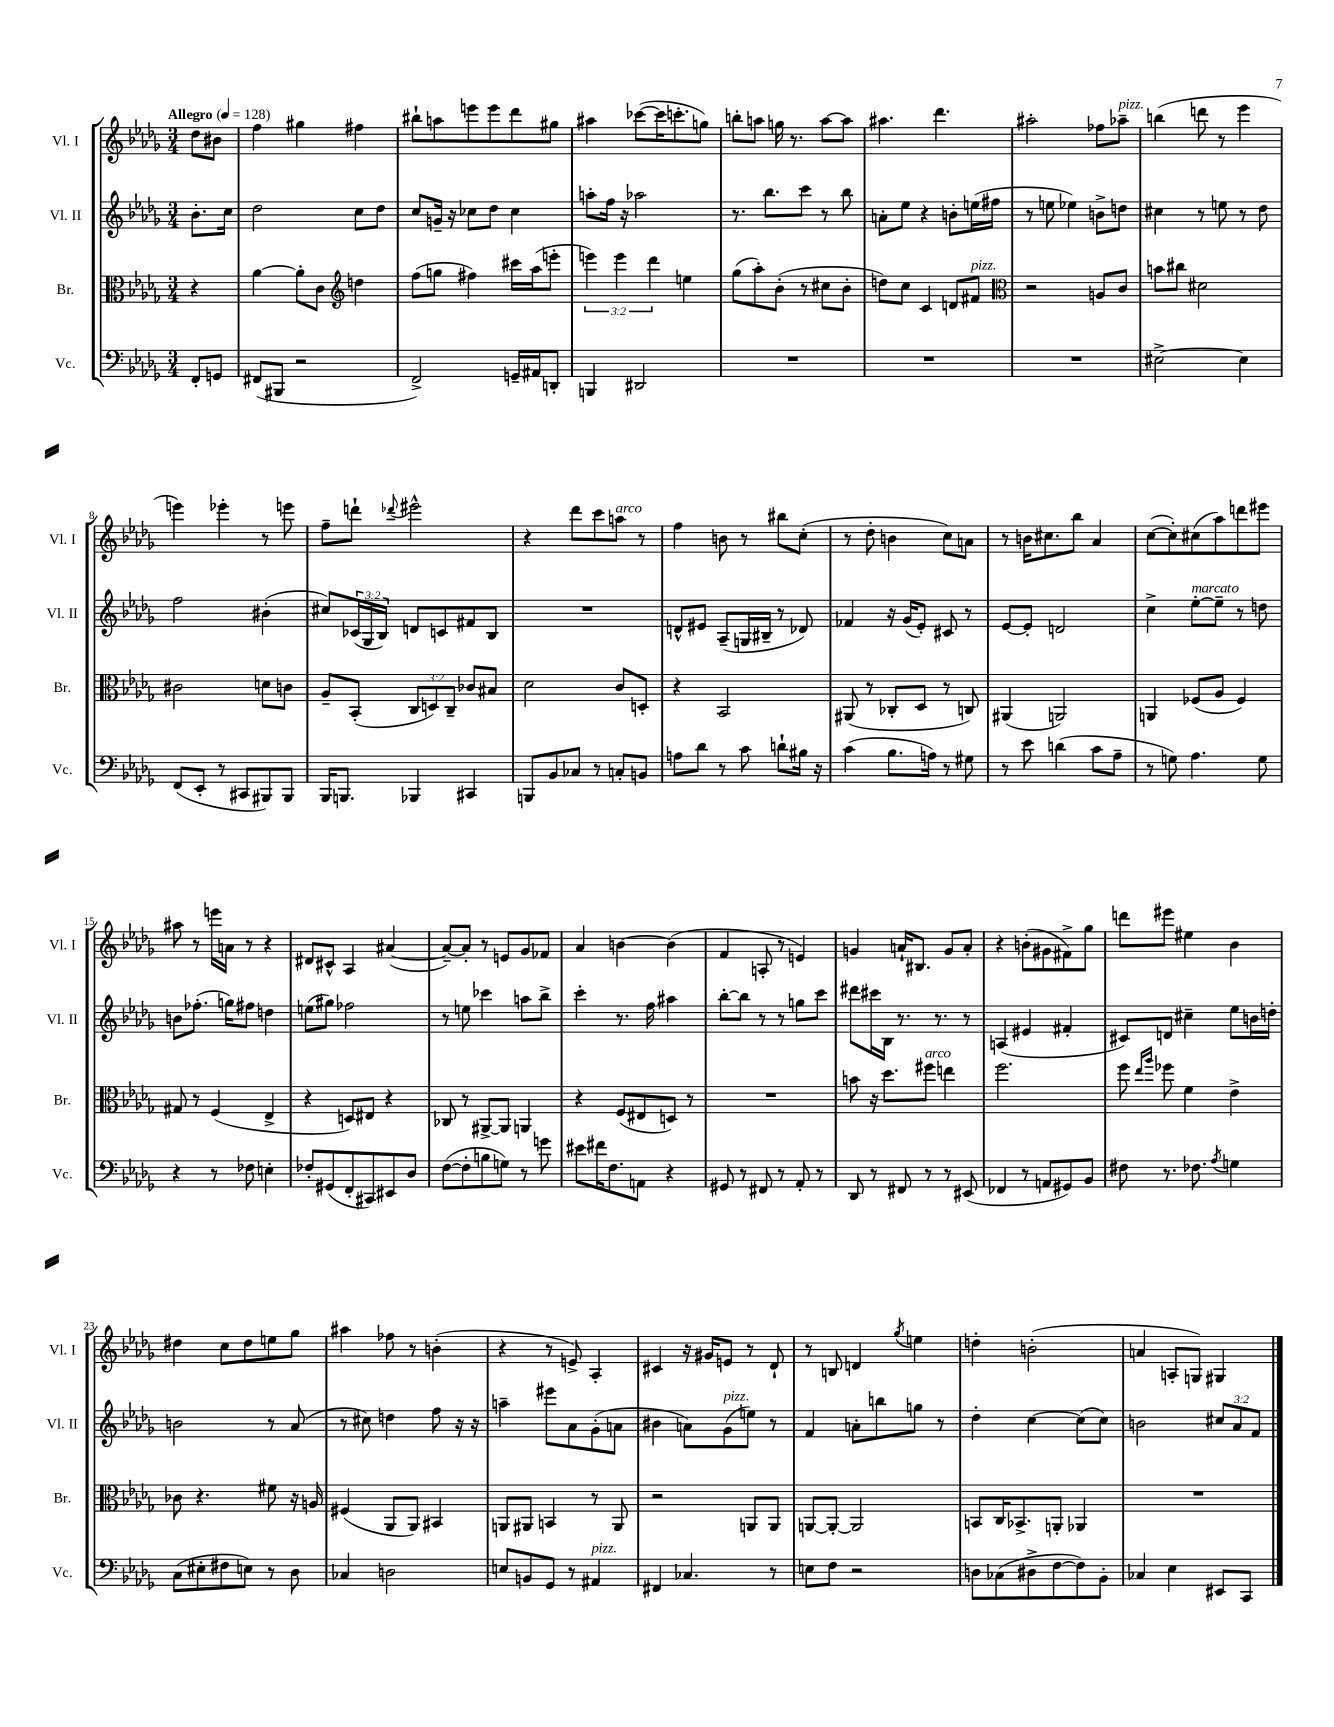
<<
\new StaffGroup <<
\new Staff = "s0" \with { instrumentName = "Vl. I" shortInstrumentName = "Vl. I" } {
    \clef treble \key des \major \numericTimeSignature \time 3/4 \partial 4 \tempo "Allegro" 4 = 128
    des''8 bis'8 |
    f''4 gis''4 fis''4 |
    bis''8-! a''8 e'''8 e'''8 des'''8 gis''8 |
    ais''4 ces'''8~( ces'''16 c'''8.-. g''8) |
    b''8-. a''8 g''16 r8. a''8~ a''8 |
    ais''4. des'''4. |
    ais''2-. fes''8 aes''8--^\markup { \italic "pizz." } |
    b''4( d'''8 r8 ees'''4 |
    e'''4) ees'''4-. r8 e'''8 |
    f''8-- d'''8-! \appoggiatura { des'''8 } eis'''2-^ |
    r4 des'''8 c'''8 a''8^\markup { \italic "arco" } r8 |
    f''4 b'8 r8 bis''8 c''8-.( |
    r8 des''8-. b'4 c''8) a'8 |
    r8 b'16 cis''8. bes''8 aes'4 |
    c''8~( c''8-.) cis''8( aes''8) d'''8 eis'''8 |
    ais''8 r8 e'''16 a'16 r8 r4 |
    dis'8 cis'8-^ aes4 ais'4~( |
    ais'8~--) ais'8-. r8 e'8 ges'8 fes'8 |
    aes'4 b'4~ b'4( |
    f'4 a8-. r8 e'4) |
    g'4 a'16-! bis8. g'8 a'8-. |
    r4 b'8-.( gis'8 fis'8->) ges''8 |
    d'''8 eis'''8 eis''4 bes'4 |
    dis''4 c''8 dis''8 e''8 ges''8 |
    ais''4 fes''8 r8 b'4-.( |
    r4 r8 e'8->) aes4-. |
    cis'4 r16 gis'16 e'8 r8 des'8-! |
    r8 b8 d'4 \acciaccatura { ges''8 } e''4 |
    d''4-. b'2-.( |
    a'4 a8-. g8) gis4 \bar "|." |
}
\new Staff = "s1" \with { instrumentName = "Vl. II" shortInstrumentName = "Vl. II" } {
    \clef treble \key des \major \numericTimeSignature \time 3/4 \override Staff.TupletNumber.text = #tuplet-number::calc-fraction-text \partial 4
    bes'8.-. c''16 |
    des''2 c''8 des''8 |
    c''8 g'16-- r16 ces''8 des''8 ces''4 |
    a''8-. f''16 r16 aes''2 |
    r8. bes''8. c'''8 r8 bes''8 |
    a'8-. ees''8 r4 b'8-. e''16( fis''16 |
    r8 e''8 ees''4) b'8-> d''8 |
    cis''4 r8 e''8 r8 des''8 |
    f''2 bis'4-.( |
    cis''8) \tuplet 3/2 { ces'16( ges16 bes16) } d'8 c'8 fis'8 bes8 |
    R2. |
    d'8-^ eis'8 aes8--( g16 bis16-- r8 des'8) |
    fes'4 r16 ges'16( ees'8-.) cis'8 r8 |
    ees'8~ ees'8-. d'2 |
    c''4-> ees''8~-.^\markup { \italic "marcato" } ees''8-- r8 d''8 |
    b'8 fes''8.-.( g''16) fis''8 d''4 |
    e''8( gis''8) fes''2 |
    r8 e''8 ces'''4 a''8 bes''8-> |
    c'''4-. r8. f''16 ais''4 |
    bes''8~-. bes''8 r8 r8 g''8 c'''8 |
    dis'''8 cis'''16 bes16 r8. r8. r8 |
    a4( eis'4 fis'4-. |
    cis'8) d'8 cis''4-- ees''8 b'16 d''16-. |
    b'2 r8 aes'8( |
    r8 cis''8) d''4 f''8 r16 r16 |
    a''4-- eis'''8 aes'8 ges'8-.( a'8 |
    bis'4 a'8) ges'8^\markup { \italic "pizz." }( e''8) r8 |
    f'4 a'8-. b''8 g''8 r8 |
    des''4-. c''4~ c''8( c''8) |
    b'2 \tuplet 3/2 { cis''8 aes'8 f'8 } \bar "|." |
}
\new Staff = "s2" \with { instrumentName = "Br." shortInstrumentName = "Br." } {
    \clef alto \key des \major \numericTimeSignature \time 3/4 \override Staff.TupletNumber.text = #tuplet-number::calc-fraction-text \partial 4
    r4 |
    aes'4~ aes'8-. c'8 \clef treble d''4 |
    f''8( g''8 fis''4) cis'''16 aes''16( e'''8-. |
    \tuplet 3/2 { e'''4) e'''4 des'''4 } e''4 |
    ges''8( aes''8-.) bes'8-.( r8 cis''8 bes'8-. |
    d''8) c''8 c'4 d'8 fis'8^\markup { \italic "pizz." } |
    \clef alto r2 a8 c'8 |
    b'8 cis''8 dis'2 |
    cis'2 d'8 c'8 |
    aes8-- bes,8-.( \tuplet 3/2 { c8 d8) c8-- } ces'8 bis8 |
    des'2 c'8 d8-. |
    r4 bes,2 |
    ais,8( r8 ces8-. des8 r8 c8) |
    ais,4( a,2) |
    a,4 fes8( aes8 fes4) |
    gis8 r8 f4( ees4-> |
    r4 d8) eis8 r4 |
    ces8 r8 ais,8~-> ais,8 a,4 |
    r4 f8( eis8 d8) r8 |
    R2. |
    b'8 r16 des''8. fis''8^\markup { \italic "arco" } e''4 |
    f''2. |
    f''8 \grace { ees''16 aes''16 } fes''8 f'4 ees'4-> |
    ces'8 r4. fis'8 r16 a16 |
    fis4( aes,8 aes,8) bis,4 |
    a,8 ais,8 b,4 r8 ais,8 |
    r2 a,8 a,8 |
    a,8~ a,8~-. a,2 |
    b,8 c16 bes,8.-> a,8-. aes,4 |
    R2. \bar "|." |
}
\new Staff = "s3" \with { instrumentName = "Vc." shortInstrumentName = "Vc." } {
    \clef bass \key des \major \numericTimeSignature \time 3/4 \partial 4
    f,8-. g,8 |
    fis,8( bis,,8 r2 |
    f,2->) g,16-- ais,16 d,8-. |
    b,,4 dis,2 |
    R2. |
    R2. |
    R2. |
    eis2~-> eis4 |
    f,8( ees,8-. r8 cis,8 bis,,8) bis,,8 |
    bes,,16 b,,8. bes,,4 cis,4 |
    b,,8 bes,8 ces8 r8 c8-. b,8 |
    a8 des'8 r8 c'8 d'8-! bis16 r16 |
    c'4( bes8. a16) r8 gis8 |
    r8 ees'8 d'4( c'8 aes8-- |
    r8 g8) aes4. g8 |
    r4 r8 fes8 e4-. |
    fes8-. gis,8( f,8-. cis,8) eis,8 des8 |
    f8~( f8-. b8 g8) r8 g'8 |
    eis'8 fis'16 f8. a,8 r4 |
    gis,8 r8 fis,8 r8 aes,8-. r8 |
    des,8 r8 fis,8 r8 r8 eis,8( |
    fes,4 r8 a,8 gis,8) bes,8 |
    fis8 r8. fes8. \acciaccatura { aes8 } g4 |
    c8( eis8-. fis8 e8) r8 des8 |
    ces4 d2 |
    e8 b,8 ges,8 r8 ais,4^\markup { \italic "pizz." } |
    fis,4 ces4. r8 |
    e8 f8 r2 |
    d8 ces8( dis8-> f8~ f8) bes,8-. |
    ces4 ees4 eis,8 c,8 \bar "|." |
}
>>
>>
